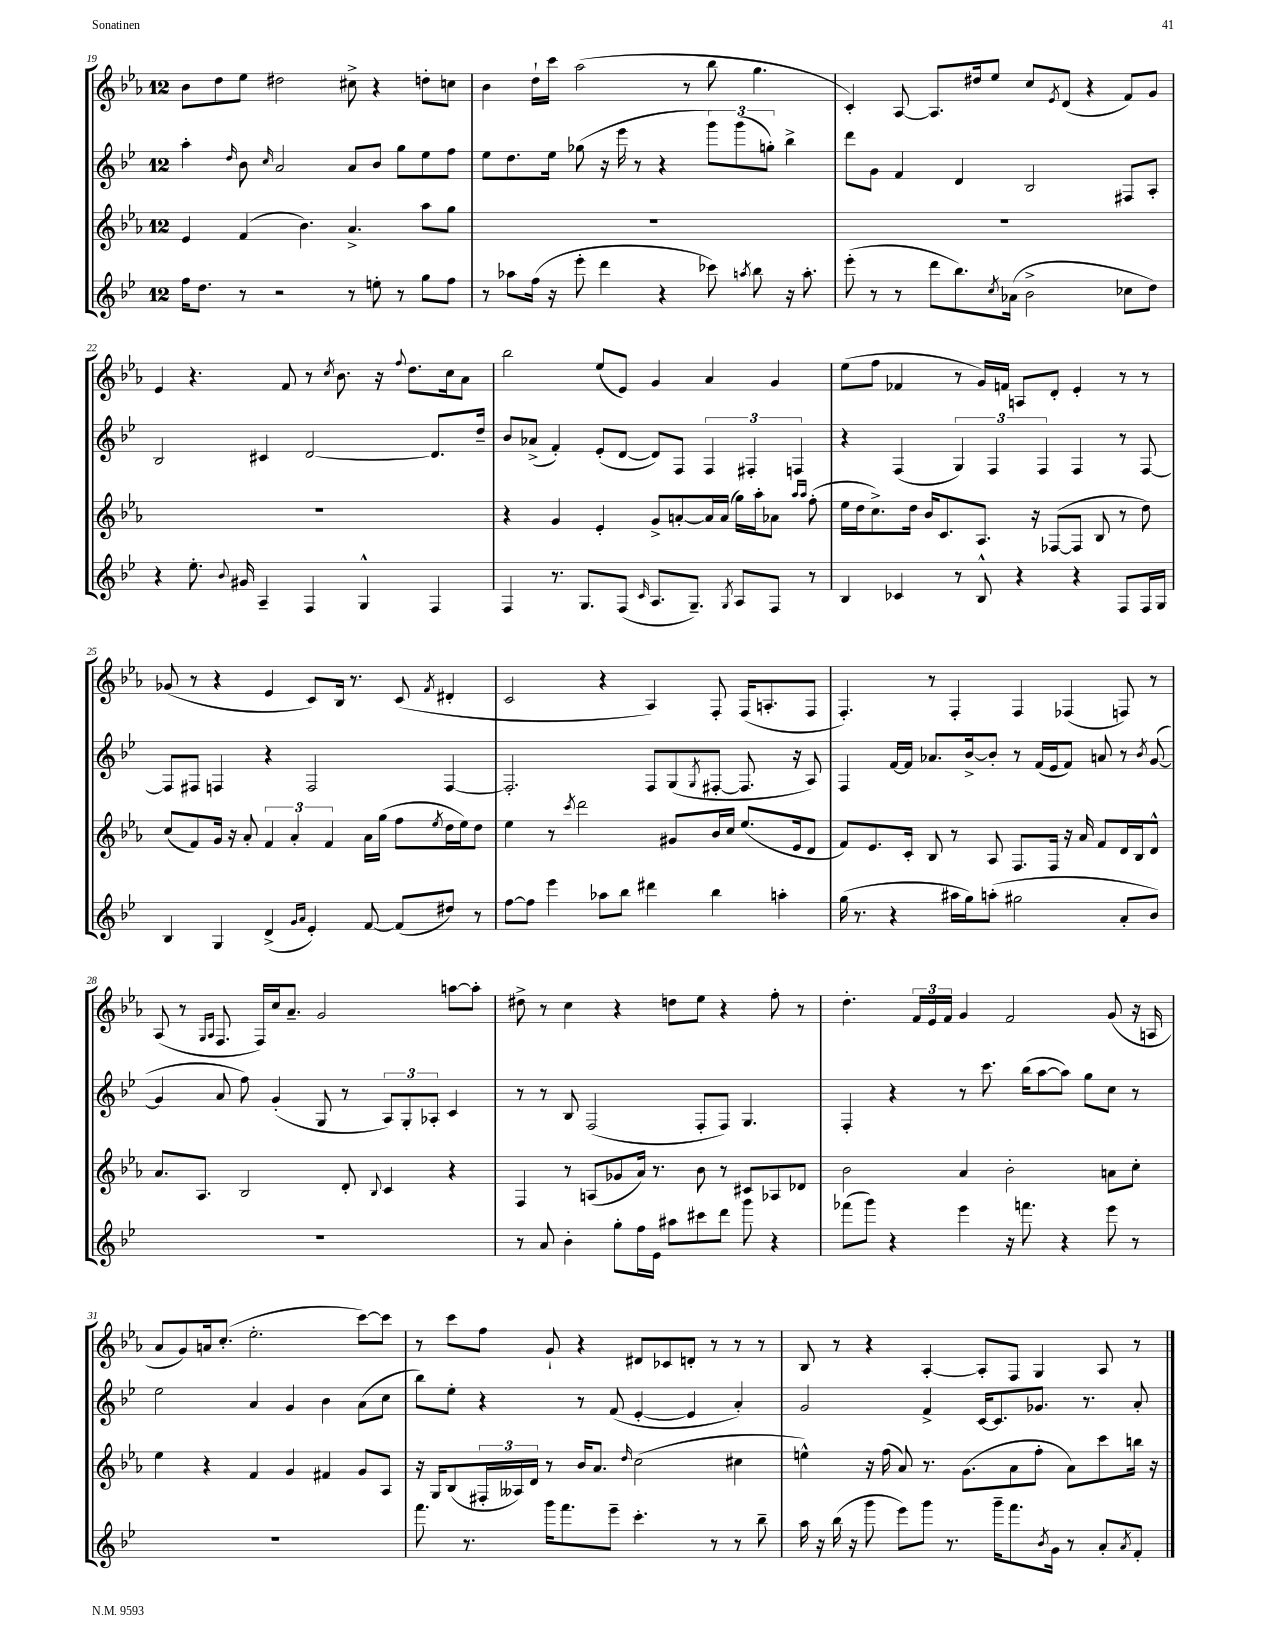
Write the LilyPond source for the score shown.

<<
\new StaffGroup <<
\new Staff = "s0" {
    \clef treble \key ees \major \once \override Staff.TimeSignature.style = #'single-digit \time 12/8
    bes'8 d''8 ees''8 dis''2 cis''8-> r4 d''8-. c''8 |
    bes'4 d''16-! c'''16 aes''2( r8 bes''8 g''4. |
    c'4-.) aes8~ aes8. dis''16 ees''8 c''8 \acciaccatura { ees'8 } d'8( r4 f'8) g'8 |
    ees'4 r4. f'8 r8 \acciaccatura { c''8 } bes'8. r16 \appoggiatura { f''8 } d''8. c''16 aes'8 |
    bes''2 ees''8( ees'8) g'4 aes'4 g'4 |
    ees''8( f''8 fes'4 r8 g'16) f'16 a8 d'8-. ees'4-. r8 r8 |
    ges'8( r8 r4 ees'4 c'8) bes16 r8. c'8( \acciaccatura { f'8 } dis'4-. |
    c'2 r4 aes4) f8-. f16( a8.-. f8 |
    f4.-.) r8 f4-. f4 fes4( f8) r8 |
    aes8( r8 \grace { g16 aes16 } f8. f16) c''16 aes'8.-- g'2 a''8~ a''8-. |
    dis''8-> r8 c''4 r4 d''8 ees''8 r4 f''8-. r8 |
    d''4.-. \tuplet 3/2 { f'16 ees'16 f'16 } g'4 f'2 g'8( r16 a16 |
    aes'8 g'8) a'16 c''8.-.( ees''2.-. c'''8~) c'''8 |
    r8 c'''8 f''8 g'8-! r4 dis'8 ces'8 d'8-. r8 r8 r8 |
    bes8 r8 r4 aes4~-. aes8-. f8 g4 aes8 r8 \bar "|." |
}
\new Staff = "s1" {
    \clef treble \key bes \major \once \override Staff.TimeSignature.style = #'single-digit \time 12/8
    a''4-. \grace { d''16 } bes'8 \grace { c''16 } a'2 a'8 bes'8 g''8 ees''8 f''8 |
    ees''8 d''8. ees''16 ges''8( r16 ees'''16 r8 r4 \tuplet 3/2 { g'''8) g'''8( g''8-.) } bes''4-> |
    d'''8 g'8 f'4 d'4 bes2 fis8 a8-. |
    bes2 cis'4 d'2~ d'8. d''16-- |
    bes'8 aes'8->( f'4-.) ees'8-.( d'8~ d'8) f8 \tuplet 3/2 { f4 fis4-. f4 } |
    r4 f4( \tuplet 3/2 { g4) f4 f4 } f4 r8 f8~ |
    f8 fis8 f4 r4 f2 f4~ |
    f2.-. f8 g8( \acciaccatura { g8 } fis8~-. fis8. r16 a8) |
    f4 f'16~ f'16 aes'8. bes'16~-> bes'8-. r8 f'16( ees'16 f'8) a'8 r8 \acciaccatura { bes'8 } g'8~( |
    g'4 a'8 f''8) g'4-.( g8 r8 \tuplet 3/2 { a8) g8-. aes8-. } c'4 |
    r8 r8 bes8 f2( f8-. f8) g4. |
    f4-. r4 r8 c'''8. bes''16( a''8~ a''8) g''8 c''8 r8 |
    ees''2 a'4 g'4 bes'4 a'8( c''8 |
    bes''8) ees''8-. r4 r8 f'8( ees'4~-. ees'4 a'4-.) |
    g'2 f'4-> c'16~ c'8. ges'8. r8. a'8-. \bar "|." |
}
\new Staff = "s2" {
    \clef treble \key ees \major \once \override Staff.TimeSignature.style = #'single-digit \time 12/8
    ees'4 f'4( bes'4.) aes'4.-> aes''8 g''8 |
    R1. |
    R1. |
    R1. |
    r4 g'4 ees'4-. g'8-> a'8~-. a'16 a'16( g''16) aes''16-. aes'8 \grace { aes''16 aes''16 } f''8-.( |
    ees''16 d''16 c''8.->) d''16 bes'16 c'8. aes8. r16 fes8~( fes8 bes8 r8 d''8) |
    c''8( f'8) g'16 r16 aes'8-. \tuplet 3/2 { f'4 aes'4-. f'4 } aes'16 g''16( f''8 \acciaccatura { ees''8 } d''16 ees''16) d''8 |
    ees''4 r8 \acciaccatura { c'''8 } d'''2 gis'8 bes'16 c''16 ees''8.( ees'16 d'8 |
    f'8) ees'8. c'16-. bes8 r8 aes8 f8. f16 r16 aes'16 f'8 d'16 bes16 d'8-^ |
    aes'8. aes8. bes2 d'8-. \appoggiatura { bes8 } c'4 r4 |
    f4 r8 a8( ges'8 aes'16) r8. bes'8 r8 cis'8 aes8 des'8 |
    bes'2 aes'4 bes'2-. a'8 c''8-. |
    ees''4 r4 f'4 g'4 fis'4 g'8 aes8 |
    r16 g16 bes8( \tuplet 3/2 { fis16-. aeses16) d'16 } r8 bes'16 aes'8. \grace { d''16 } c''2( cis''4 |
    e''4-^) r16 f''16( aes'8) r8. g'8.( aes'8 f''8-. aes'8) c'''8 b''16 r16 \bar "|." |
}
\new Staff = "s3" {
    \clef treble \key bes \major \once \override Staff.TimeSignature.style = #'single-digit \time 12/8
    f''16 d''8. r8 r2 r8 e''8-. r8 g''8 f''8 |
    r8 aes''8 f''16( r16 ees'''8-. d'''4 r4 ces'''8) \acciaccatura { a''8 } bes''8 r16 a''8.-. |
    ees'''8-.( r8 r8 d'''8 bes''8.) \acciaccatura { c''8 } aes'16( bes'2-> ces''8 d''8) |
    r4 ees''8.-. \appoggiatura { bes'8 } gis'16 a4-- f4 g4-^ f4 |
    f4 r8. g8. f8( \grace { c'16 } a8. g8.--) \acciaccatura { g8 } a8 f8 r8 |
    bes4 ces'4 r8 bes8-^ r4 r4 f8 f16 g16 |
    bes4 g4 d'4->( \grace { g'16 a'16 } ees'4-.) f'8~ f'8( dis''8) r8 |
    f''8~ f''8 ees'''4 aes''8 bes''8 dis'''4 bes''4 a''4-. |
    g''16( r8. r4 ais''16 g''16) a''8-.( gis''2 a'8-. bes'8) |
    R1. |
    r8 a'8 bes'4-. g''8-. f''16 ees'16 ais''8 cis'''8 d'''8 g'''8 r4 |
    fes'''8( g'''8) r4 ees'''4 r16 f'''8. r4 ees'''8 r8 |
    R1. |
    f'''8. r8. g'''16 f'''8. ees'''8-- c'''4.-. r8 r8 bes''8-- |
    a''16 r16 bes''16( r16 g'''8 ees'''8) g'''8 r8. g'''16-- f'''8. \acciaccatura { bes'8 } g'16 r8 a'8-. \acciaccatura { a'8 } f'8-. \bar "|." |
}
>>
>>
\layout { \context { \Score currentBarNumber = #19 } }
